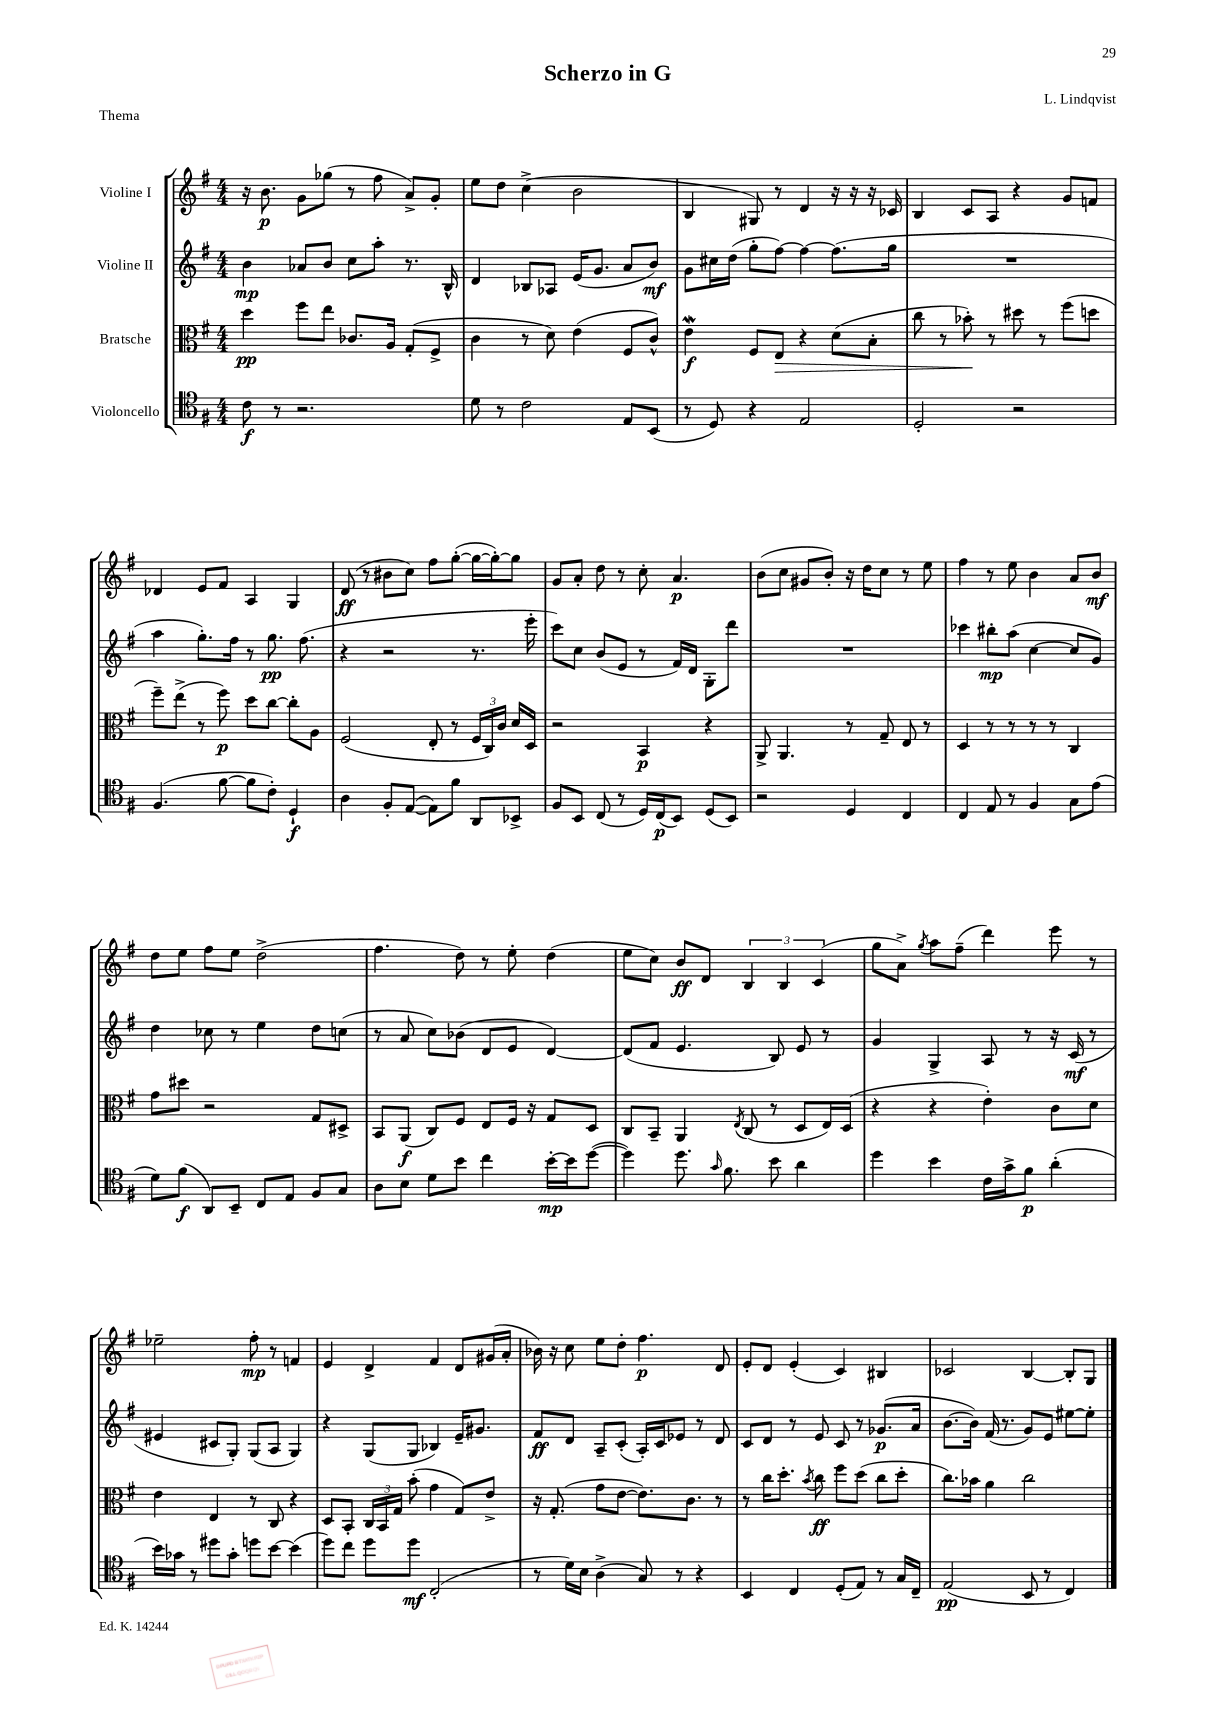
\header { title = "Scherzo in G" composer = "L. Lindqvist" piece = "Thema" }
<<
\new StaffGroup <<
\new Staff = "s0" \with { instrumentName = "Violine I" } {
    \clef treble \key g \major \numericTimeSignature \time 4/4
    \autoBeamOff r16 b'8.\p g'8[ ges''8]( r8 fis''8 a'8[->) g'8]-. |
    e''8[ d''8] c''4->( b'2 |
    b4 gis8) r8 d'4 r16 r16 r16 ces'16 |
    b4 c'8[ a8] r4 g'8[ f'8] |
    des'4 e'8[ fis'8] a4 g4 |
    d'8\ff( r8 bis'8[ c''8]) fis''8[ g''8]~-.( g''16[~ g''16~-.) g''8] |
    g'8[ a'8]-. d''8 r8 c''8-. a'4.\p |
    b'8[( c''8] gis'8[ b'8]-.) r16 d''16[ c''8] r8 e''8 |
    fis''4 r8 e''8 b'4 a'8[ b'8]\mf |
    d''8[ e''8] fis''8[ e''8] d''2->( |
    fis''4. d''8) r8 e''8-. d''4( |
    e''8[ c''8]) b'8[\ff d'8] \tuplet 3/2 { b4 b4 c'4( } |
    g''8[ a'8]->) \acciaccatura { g''8 } a''8[ fis''8]--( d'''4) e'''8 r8 |
    ees''2-- fis''8-.\mp r8 f'4 |
    e'4 d'4-> fis'4 d'8[ gis'16( a'16]-. |
    bes'16) r16 c''8 e''8[ d''8]-. fis''4.\p d'8 |
    e'8[-. d'8] e'4-.( c'4) bis4 |
    ces'2 b4~ b8[-. g8] \bar "|." |
}
\new Staff = "s1" \with { instrumentName = "Violine II" } {
    \clef treble \key g \major \numericTimeSignature \time 4/4
    \autoBeamOff b'4\mp aes'8[ b'8] c''8[ a''8]-. r8. b16-^ |
    d'4 bes8[ aes8] e'16[( g'8.] a'8[ b'8]\mf) |
    g'8[ cis''16 d''16]( g''8[-. fis''8]~) fis''4~ fis''8.[( g''16] |
    R1 |
    a''4 g''8.[-.) fis''16] r8 g''8.\pp fis''8.( |
    r4 r2 r8. e'''16-. |
    c'''8[) c''8] b'8[( e'8] r8 fis'16[) d'16] g8[-. d'''8] |
    R1 |
    ces'''4 bis''8[-.\mp a''8]( c''4~ c''8[ g'8]) |
    d''4 ces''8 r8 e''4 d''8[ c''8]( |
    r8 a'8 c''8[) bes'8]( d'8[ e'8] d'4~) |
    d'8[( fis'8] e'4. b8) e'8 r8 |
    g'4 g4-> a8 r8 r16 c'16\mf( r8 |
    eis'4 cis'8[ g8]-.) g8[( a8] g4) |
    r4 g8[( g8] bes4) e'16[-- gis'8.] |
    fis'8[\ff d'8] a8[-- c'8]-.( a16[-.) c'16 ees'8] r8 d'8 |
    c'8[ d'8] r8 e'8 c'8 r8 ges'8.[\p( a'16] |
    b'8.[~ b'16]) fis'16( r8. g'8[) e'8] eis''8[~ eis''8]-. \bar "|." |
}
\new Staff = "s2" \with { instrumentName = "Bratsche" } {
    \clef alto \key g \major \numericTimeSignature \time 4/4
    \autoBeamOff d''4\pp fis''8[ e''8] ces'8.[ a16] g8[-.( fis8]-> |
    c'4 r8 d'8) e'4( fis8[ c'8]-^) |
    e'4\mordent\f fis8[ e8]\> r4 d'8[( b8]-. |
    c''8 r8 bes'8-.\!) r8 dis''8 r8 fis''8[( d''8] |
    fis''8[--) e''8]->( r8 fis''8\p) d''8[ c''8]~ c''8[-. a8] |
    fis2( e8-. r8 \tuplet 3/2 { fis16[ c16) c'16] } d'16[ d16] |
    r2 b,4\p r4 |
    a,8-> a,4. r8 g8-- e8 r8 |
    d4 r8 r8 r8 r8 c4 |
    g'8[ dis''8] r2 g8[ dis8]-> |
    b,8[ a,8]\f( c8[) fis8] e8[ fis16] r16 g8[ d8] |
    c8[ b,8]-- a,4 \acciaccatura { e8 } c8( r8 d8[ e16) d16]( |
    r4 r4 e'4-.) c'8[ d'8] |
    e'4 e4 r8 c8 r4 |
    d8[ b,8]-. \tuplet 3/2 { c16[ b,16 g16] } b'8-.( g'4 g8[) e'8]-> |
    r16 g8.-.( g'8[ e'8]~ e'8.[) c'8.] r8 |
    r8 c''16[ d''8.]-. \acciaccatura { b'8 } c''8\ff fis''8[ d''8]( c''8[ d''8]-. |
    c''8.[) bes'16] a'4 c''2 \bar "|." |
}
\new Staff = "s3" \with { instrumentName = "Violoncello" } {
    \clef tenor \key g \major \numericTimeSignature \time 4/4
    \autoBeamOff c'8\f r8 r2. |
    d'8 r8 c'2 e8[ b,8]( |
    r8 d8) r4 e2 |
    d2-. r2 |
    fis4.( fis'8~ fis'8[ c'8]-.) d4-!\f |
    a4 fis8[-. e8]~( e8[) fis'8] a,8[ bes,8]-> |
    fis8[ b,8] c8( r8 d16[) c16\p( b,8]) d8[( b,8]) |
    r2 d4 c4 |
    c4 e8 r8 fis4 g8[ e'8]( |
    d'8[) fis'8]\f( a,8[) b,8]-- c8[ e8] fis8[ g8] |
    a8[ b8] d'8[ b'8] c''4 b'16[~-.\mp b'16 d''8]~( |
    d''4) d''8. \grace { g'16 } fis'8. b'8 a'4 |
    d''4 b'4 c'16[ g'16-> fis'8]\p a'4-.( |
    b'16[) ges'16] r8 dis''8[ ges'8]-. d''8[ b'8]~ b'4( |
    d''8[) c''8] d''8[ d''8]\mf c2-.( |
    r8 d'16[) b16] a4->( g8) r8 r4 |
    b,4 c4 d8[-.( e8]) r8 g16[ c16]-- |
    e2\pp( b,8 r8 c4) \bar "|." |
}
>>
>>
\layout { \context { \Score \remove "Bar_number_engraver" } }
